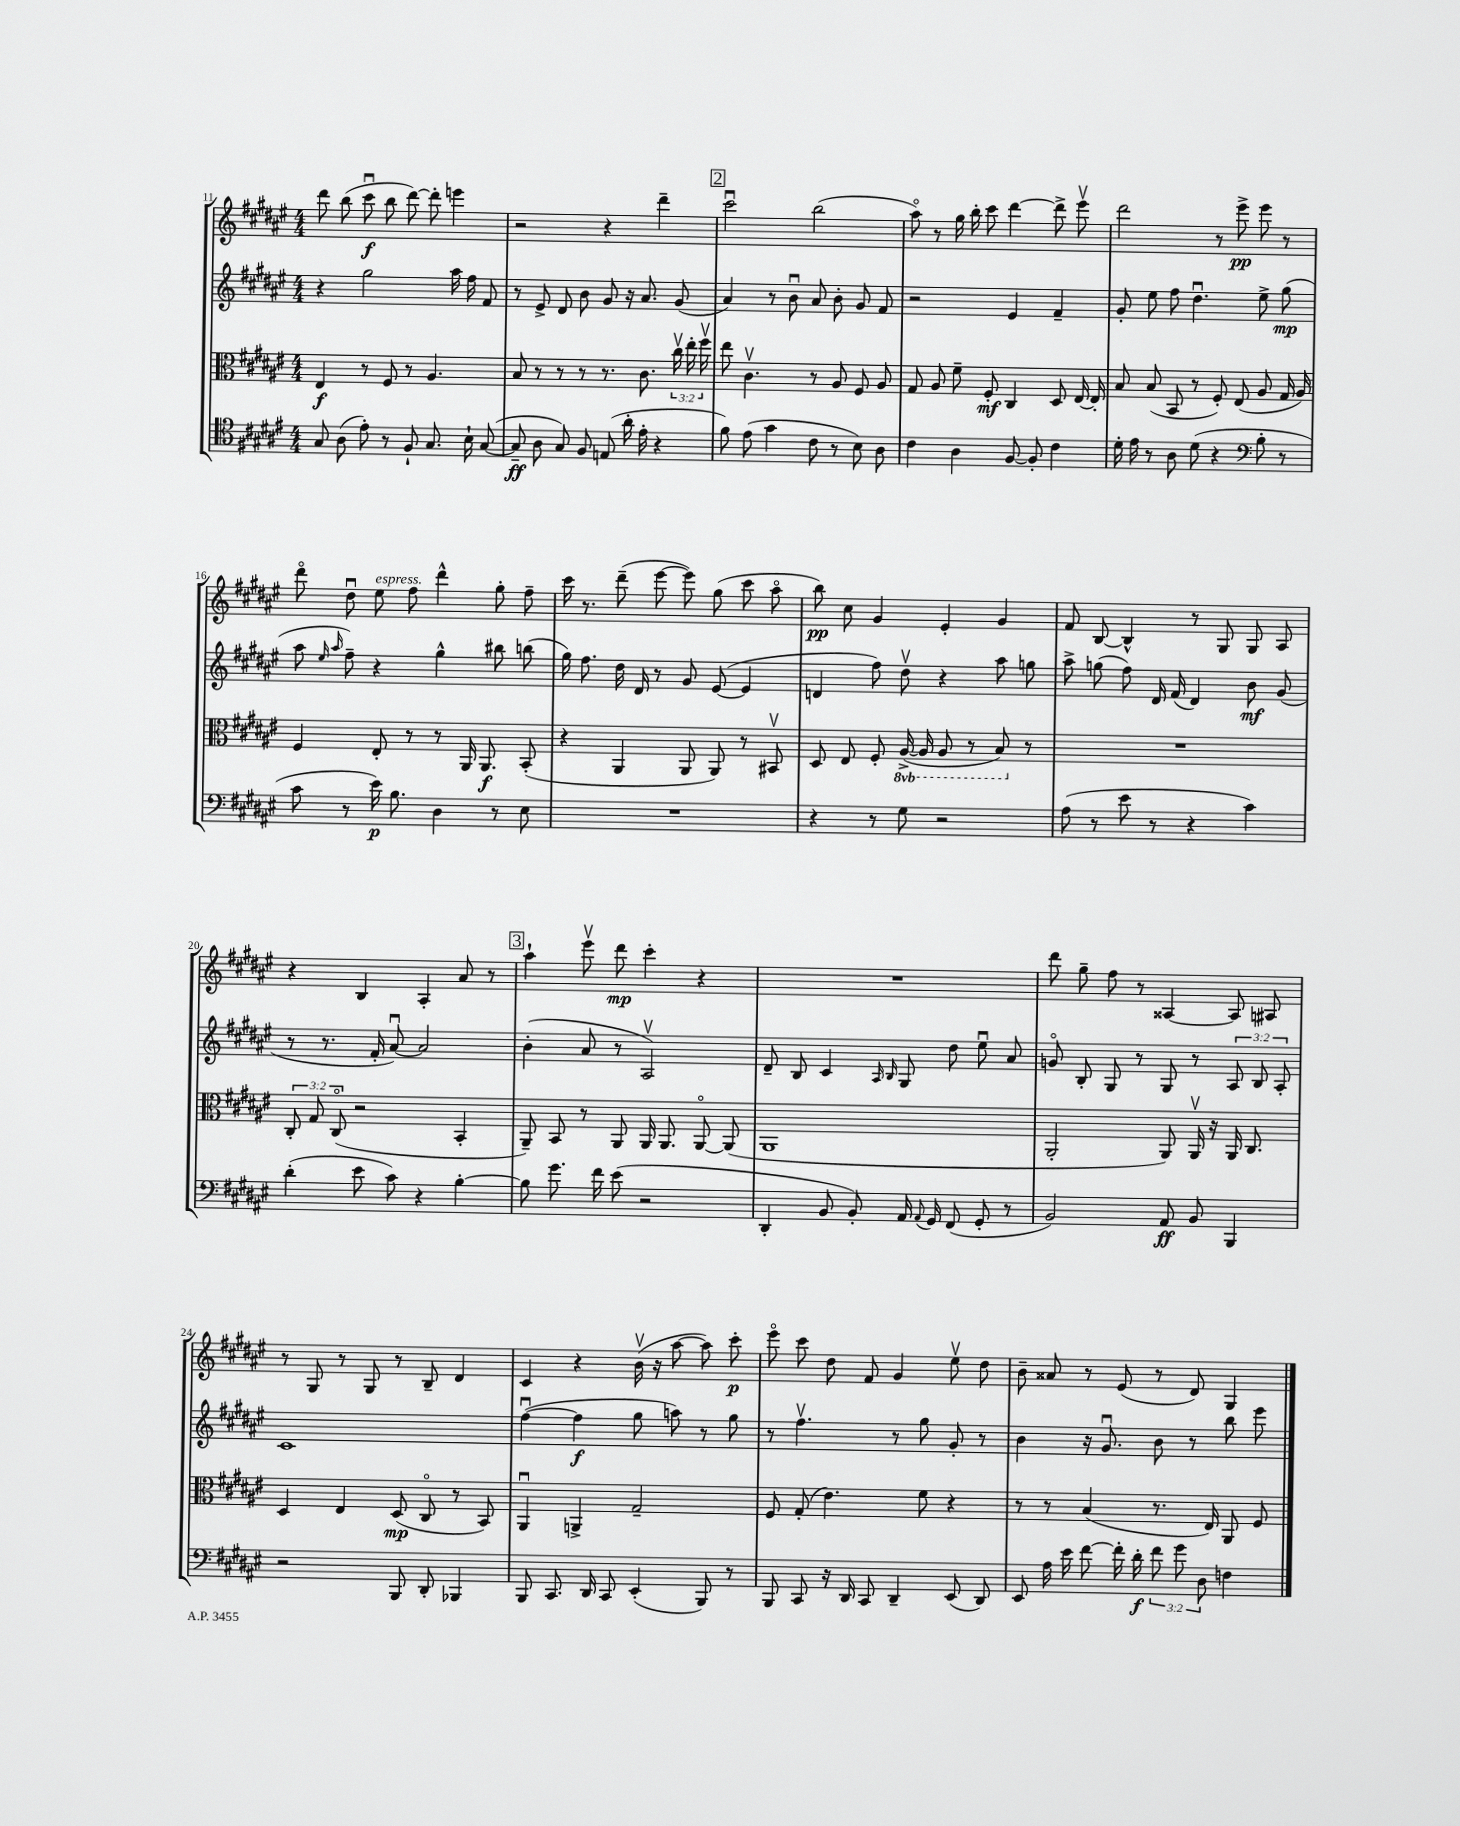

**kern	**kern	**kern	**kern
*staff4	*staff3	*staff2	*staff1
*clefC4	*clefC3	*clefG2	*clefG2
*k[f#c#g#d#a#e#]	*k[f#c#g#d#a#e#]	*k[f#c#g#d#a#e#]	*k[f#c#g#d#a#e#]
*M4/4	*M4/4	*M4/4	*M4/4
8G#	4E#	4r	8ddd#
(8A#	.	.	(8bb
8e#')	8r	2gg#	8ccc#u
8r	8F#	.	8bb
8F#`	8r	.	[8ddd#)
8.G#	4.A#	.	8ddd#']
.	.	16aa#	4eee
16B`	.	16ff#	.
([8G#	.	8f#	.
=	=	=	=
8G#~]	8B	8r	2r
8A#	8r	8e#^	.
8G#)	8r	8d#	.
8F#	8r	8b	.
(8E	8.r	8g#	4r
16a#'	.	16r	.
16e#'	8.c#	8.a#	.
4r	.	.	4ddd#~
.	24cc#v	(8g#	.
.	24ee#'	.	.
.	24ff#v	.	.
=	=	=	=
8f#)	8ee#	4a#)	2ccc#u
(8e#	4.c#v	.	.
4g#	.	8r	.
.	.	8bu	.
8c#	8r	8a#	(2bb
8r	8A#	8b'	.
8B)	8F#	8g#	.
8A#	8A#	8f#	.
=	=	=	=
4c#	8G#	2r	8aa#o)
.	8A#	.	8r
4A#	8f#~	.	16gg#
.	.	.	16bb'
.	8F#'	.	8ccc#
[8F#	4C#	4e#	[4ddd#
8F#']	.	.	.
4c#	8D#	4f#~	8ddd#^]
.	[16E#	.	8eee#v
.	16E#']	.	.
=	=	=	=
16d#'	8B	8g#'	2ddd#
16e#	.	.	.
8r	(8B	8ee#	.
8A#	8BB	8ff#	.
(8d#	8r	4.dd#u	.
4r	8F#')	.	8r
.	(8E#	.	8eee#^
*clefF4	*	*	*
8B'	8A#	8ee#^	8eee#
8r	16G#	(8gg#	8r
.	16A#)	.	.
=	=	=	=
8c#	4F#	8aa#	8ddd#o
.	.	16qqee#	.
.	.	16qqaa#	.
8r	.	8ff#~)	8dd#u
16e#)	8E#'	4r	8ee#
8.B	.	.	.
.	8r	.	8ff#
4D#	8r	4gg#^^	4ddd#^^
.	16AA#	.	.
.	8.AA#	.	.
8r	.	8bb#	8gg#'
8E#	(8BB'	(8bb	8ff#~
=	=	=	=
1r	4r	16gg#)	16ccc#
.	.	8.ff#	8.r
.	4AA#	16dd#	(8ddd#~
.	.	16d#	.
.	.	8r	[8eee#
.	8AA#	8g#	8eee#])
.	8AA#)	([8e#	(8gg#
.	8r	4e#]	8ccc#
.	8BB#v	.	8aa#o
=	=	=	=
4r	8D#	4d	8bb)
.	8E#	.	8cc#
8r	8F#'	8ff#)	4g#
8G#	([16AA#^	8dd#v	.
.	16AA#]	.	.
2r	8AA#	4r	4e#'
.	8r	.	.
.	8BB)	8aa#	4g#
.	8r	8gg	.
=	=	=	=
(8A#	1r	8aa#^	8f#
8r	.	(8gg	[8B
8e#	.	8ff#)	4B^^]
8r	.	16d#	.
.	.	(16f#	.
4r	.	4d#)	8r
.	.	.	8G#
4c#)	.	8b	8G#
.	.	(8g#	8A#
=	=	=	=
(4d#'	12C#'	8r	4r
.	12G#	.	.
.	.	8.r	.
.	(12C#o	.	.
8e#	2r	.	4B
.	.	16f#'	.
8c#)	.	[8a#u)	.
4r	.	2a#]	4A#'
[4B'	4BB'	.	8a#
.	.	.	8r
=	=	=	=
8B]	8AA#~)	(4b'	4aa#`
8.g#	8BB	.	.
.	8r	8a#	8eee#v
16f#	.	.	.
(8e#	8AA#	8r	8ddd#
2r	16AA#	2A#v)	4ccc#'
.	8.AA#	.	.
.	[8AA#o	.	4r
.	(8AA#]	.	.
=	=	=	=
4DD#'	1AA#	8d#~	1r
.	.	8B	.
8BB	.	4c#	.
8BB')	.	.	.
.	.	16qqA#	.
.	.	16qqB	.
16AA#	.	8G#	.
8qqAA#	.	.	.
16GG#	.	.	.
(8FF#	.	8dd#	.
8GG#'	.	8ee#u	.
8r	.	8a#	.
=	=	=	=
2BB)	2AA#'	8go	8ddd#
.	.	8B'	8gg#~
.	.	8G#	8ff#
.	.	8r	8r
8AA#	8AA#)	8G#	[4A##
8BB	16AA#v	8r	.
.	16r	.	.
4BBB	16AA#	12A#	8A##]
.	8.C#	.	.
.	.	12B	.
.	.	.	8A#
.	.	12A#'	.
=	=	=	=
2r	4D#	1c#	8r
.	.	.	8G#
.	4E#	.	8r
.	.	.	8G#
8BBB	(8D#	.	8r
8DD#'	8C#o	.	8B~
4BBB-	8r	.	4d#
.	8BB)	.	.
=	=	=	=
8BBB	4AA#u	([4ff#u	4c#
8.CC#	.	.	.
.	4AA^	4ff#]	4r
16DD#	.	.	.
8CC#	.	.	.
(4EE#'	2G#~	8gg#	(16bv
.	.	.	16r
.	.	8aa)	[8aa#
8BBB)	.	8r	8aa#])
8r	.	8gg#	8ccc#'
=	=	=	=
8BBB	8F#	8r	8eee#o
8CC#	(8G#'	4.ff#v	8ccc#
16r	4.e#)	.	8dd#
16DD#	.	.	.
8CC#	.	.	8f#
4DD#~	.	8r	4g#
.	8f#	8gg#	.
(8EE#	4r	8g#'	8ee#v
8DD#)	.	8r	8dd#
=	=	=	=
8EE#	8r	4b	8b~
16A#	8r	.	8a##
16e#	.	.	.
[8f#	(4B	16r	8r
.	.	8.g#u	.
16f#']	.	.	(8e#
16d#'	.	.	.
12f#	8.r	8b	8r
12g#	.	.	.
.	.	8r	8d#)
12D#	.	.	.
.	16E#)	.	.
4F	8AA#	8bb	4G#
.	8F#	8eee#	.
==	==	==	==
*-	*-	*-	*-
